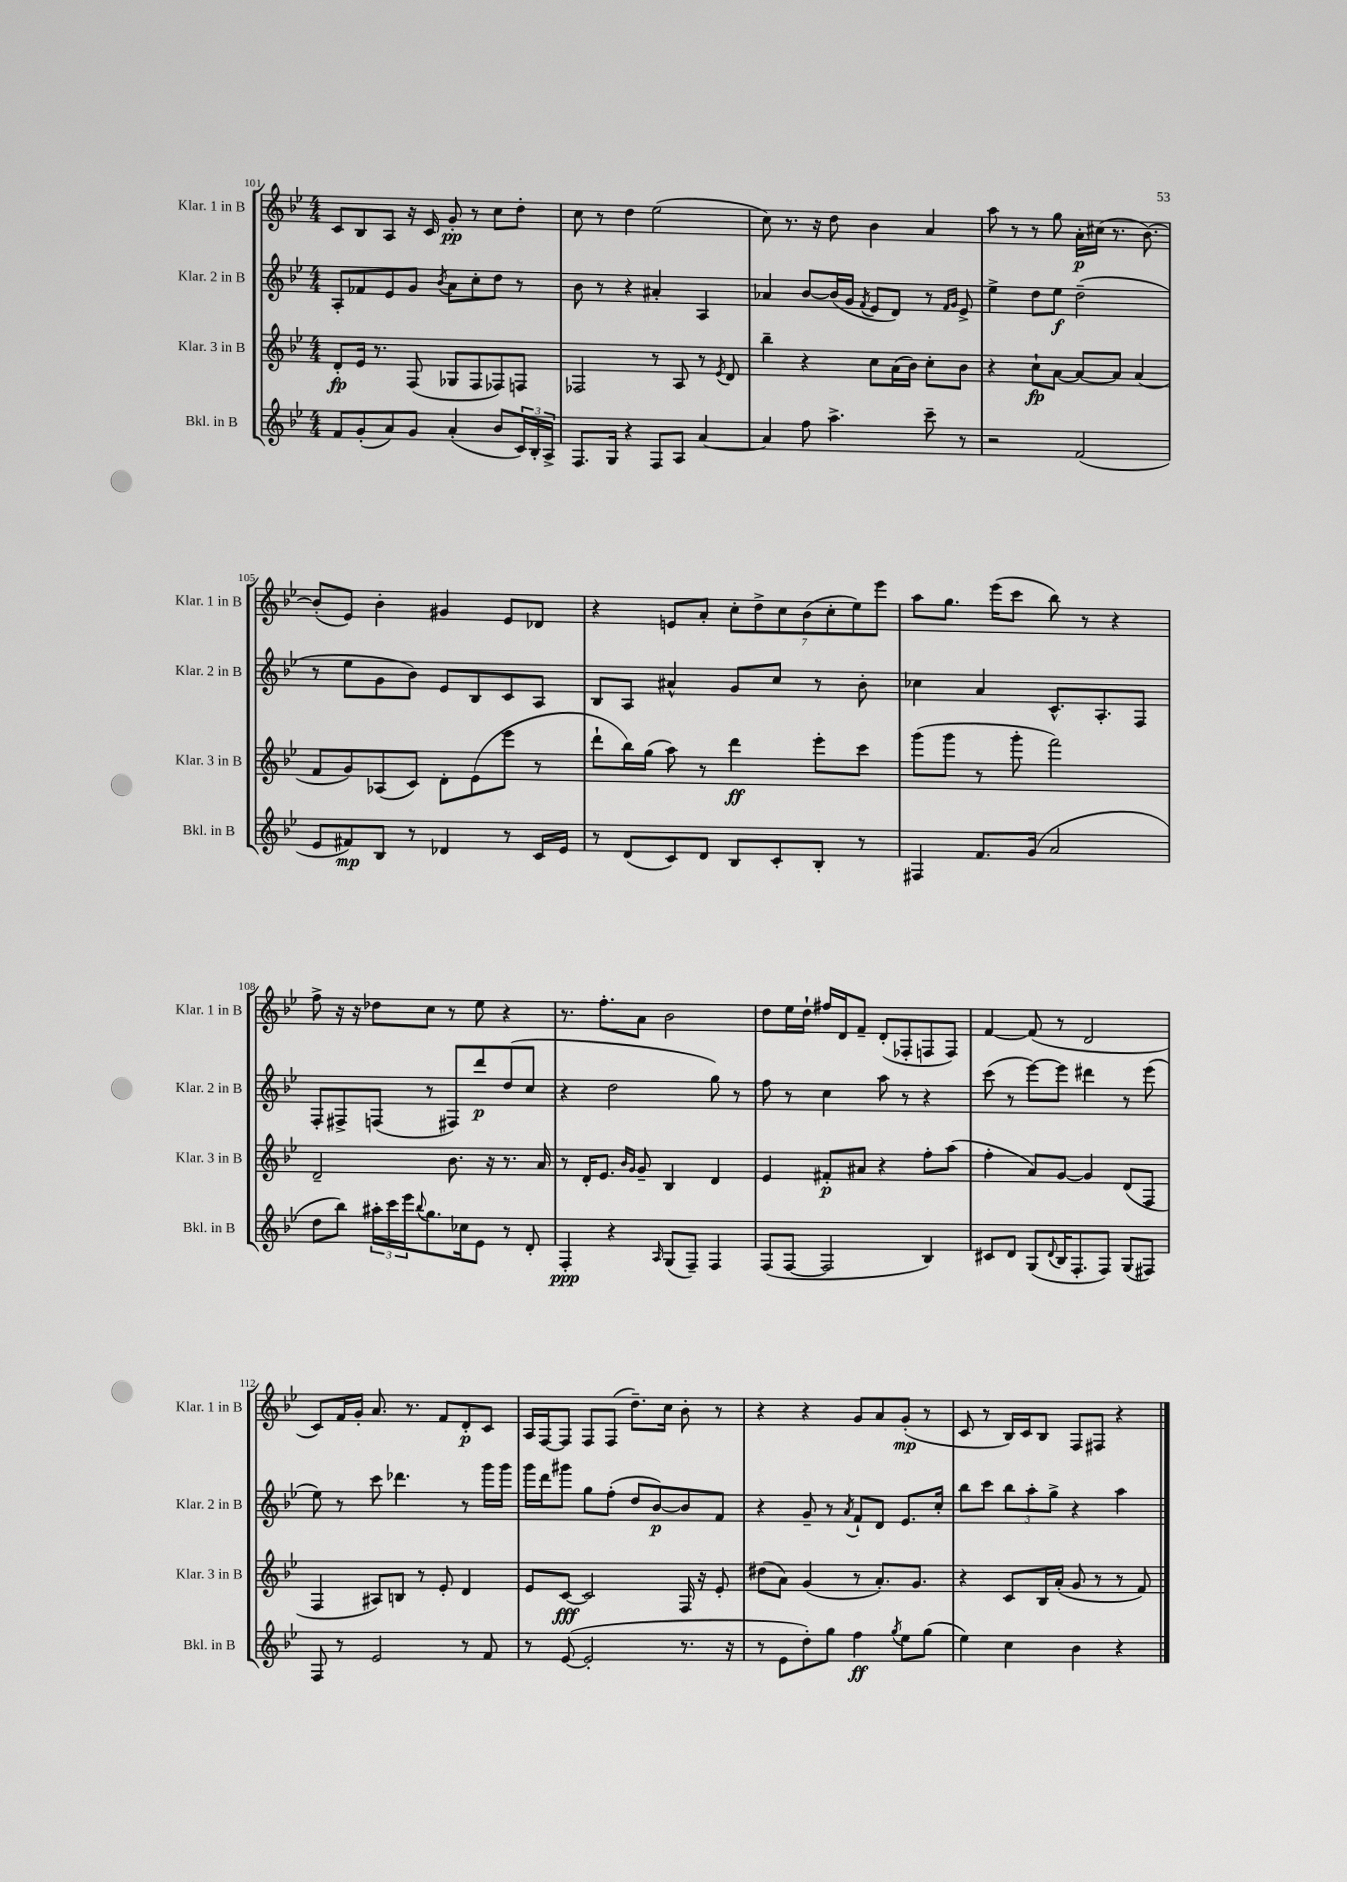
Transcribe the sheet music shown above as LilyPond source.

<<
\new StaffGroup <<
\new Staff = "s0" \with { instrumentName = "Klar. 1 in B" shortInstrumentName = "Klar. 1 in B" } {
    \clef treble \key bes \major \numericTimeSignature \time 4/4
    c'8 bes8 a8 r16 c'16 g'8-.\pp r8 c''8 d''8-. |
    c''8 r8 d''4 ees''2( |
    c''8) r8. r16 d''8 bes'4 a'4 |
    a''8 r8 r8 g''8 a'16-.\p cis''16( r8. bes'8.~) |
    bes'8-.( ees'8) bes'4-. gis'4 ees'8 des'8 |
    r4 e'8 a'8-. \tuplet 7/4 { c''8-. d''8-> c''8 bes'8( c''8-. ees''8) ees'''8 } |
    a''8 g''8. ees'''16( c'''8 bes''8) r8 r4 |
    f''8-> r16 r16 des''8 c''8 r8 ees''8 r4 |
    r8. f''8.-. a'8 bes'2 |
    d''8 ees''16 d''16-! fis''16 d'16 f'8-- d'8-.( fes8-. f8 f8) |
    f'4~ f'8( r8 d'2 |
    c'8) f'16 g'16-. a'8. r8. f'8 d'8-.\p c'8 |
    a16 f16~ f8 f8 f8( d''8.--) c''16 bes'8-. r8 |
    r4 r4 g'8 a'8 g'8-.\mp( r8 |
    c'8 r8 bes16) c'16 bes8 f8 fis8 r4 \bar "|." |
}
\new Staff = "s1" \with { instrumentName = "Klar. 2 in B" shortInstrumentName = "Klar. 2 in B" } {
    \clef treble \key bes \major \numericTimeSignature \time 4/4
    a8-. fes'8 ees'8 g'8 \acciaccatura { bes'8 } a'8 c''8-. d''8 r8 |
    bes'8 r8 r4 ais'4-. a4 |
    aes'4 bes'8~ bes'16( g'16 \acciaccatura { f'8 } ees'8 d'8) r8 \grace { f'16 g'16 } ees'8-> |
    ees''4-> d''8 ees''8\f d''2--( |
    r8 ees''8 g'8 bes'8) ees'8 bes8 c'8 a8 |
    bes8 a8 ais'4-^ g'8 c''8 r8 bes'8-. |
    ces''4 a'4 c'8.-^ a8.-. f8 |
    f8-. fis8-> f8( r8 fis8) d'''8\p d''8( c''8 |
    r4 d''2 g''8) r8 |
    f''8 r8 c''4 a''8 r8 r4 |
    c'''8( r8 ees'''8~) ees'''8 dis'''4 r8 ees'''8( |
    ees''8) r8 c'''8 des'''4. r8 g'''16 g'''16 |
    g'''16 d'''16 gis'''8 g''8 f''8-.( d''8 bes'8~\p) bes'8 f'8 |
    r4 g'8-- r8 \acciaccatura { a'8 } f'8-! d'8 ees'8. c''16-. |
    bes''8 c'''8 \tuplet 3/2 { bes''8 a''8-. g''8-> } r4 a''4 \bar "|." |
}
\new Staff = "s2" \with { instrumentName = "Klar. 3 in B" shortInstrumentName = "Klar. 3 in B" } {
    \clef treble \key bes \major \numericTimeSignature \time 4/4
    d'8-.\fp ees'16 r8. f8( ges8 f8 fes8) f8 |
    fes2 r8 a8 r8 \acciaccatura { ees'8 } d'8 |
    bes''4-- r4 c''8 a'16( bes'16) c''8-. bes'8 |
    r4 c''8-!\fp a'8~ a'8~ a'8 a'4( |
    f'8 g'8) aes8( c'8) d'8-. ees'8( ees'''8 r8 |
    d'''8-! bes''16) g''16( a''8) r8 d'''4\ff ees'''8-. c'''8 |
    g'''8( g'''8 r8 g'''8-. f'''2) |
    d'2-- bes'8. r16 r8. a'16 |
    r8 d'16-. ees'8. \grace { bes'16 g'16 } g'8-- bes4 d'4 |
    ees'4 fis'8-.\p ais'8 r4 f''8-. a''8( |
    f''4-. a'8) g'8~ g'4 d'8( f8 |
    f4 ais8) b8 r8 ees'8-. d'4 |
    ees'8 c'8~\fff c'2 f16 r16 ees'8-. |
    dis''8( a'8) g'4( r8 a'8.-.) g'8. |
    r4 c'8 bes16 a'16-.( g'8 r8 r8 f'8) \bar "|." |
}
\new Staff = "s3" \with { instrumentName = "Bkl. in B" shortInstrumentName = "Bkl. in B" } {
    \clef treble \key bes \major \numericTimeSignature \time 4/4
    f'8 g'8-.( a'8) g'8 a'4-.( bes'8 \tuplet 3/2 { c'16) bes16-. a16-> } |
    f8. g16 r4 f8 a8 a'4~ |
    a'4 f''8 a''4.-> c'''8-- r8 |
    r2 f'2( |
    ees'8 fis'8\mp) bes8 r8 des'4 r8 c'16 ees'16 |
    r8 d'8( c'8) d'8 bes8 c'8-. bes8-. r8 |
    fis4 f'8. g'16( a'2 |
    d''8 bes''8) \tuplet 3/2 { ais''16-. c'''16 ees'''16 } \appoggiatura { bes''8 } g''8. ces''16 ees'8 r8 d'8-. |
    f4-.\ppp r4 \grace { a16 } g8( f8--) f4 |
    f8( f8~ f2 bes4) |
    cis'8 d'8 g8( \appoggiatura { d'8 } bes16 f8.-. f8) g8( fis8) |
    f8 r8 ees'2 r8 f'8 |
    r8 ees'8~( ees'2-. r8. r16 |
    r8 ees'8 d''8-.) g''8 f''4\ff \acciaccatura { g''8 } ees''8 g''8( |
    ees''4) c''4 bes'4 r4 \bar "|." |
}
>>
>>
\layout { \context { \Score currentBarNumber = #101 } }
